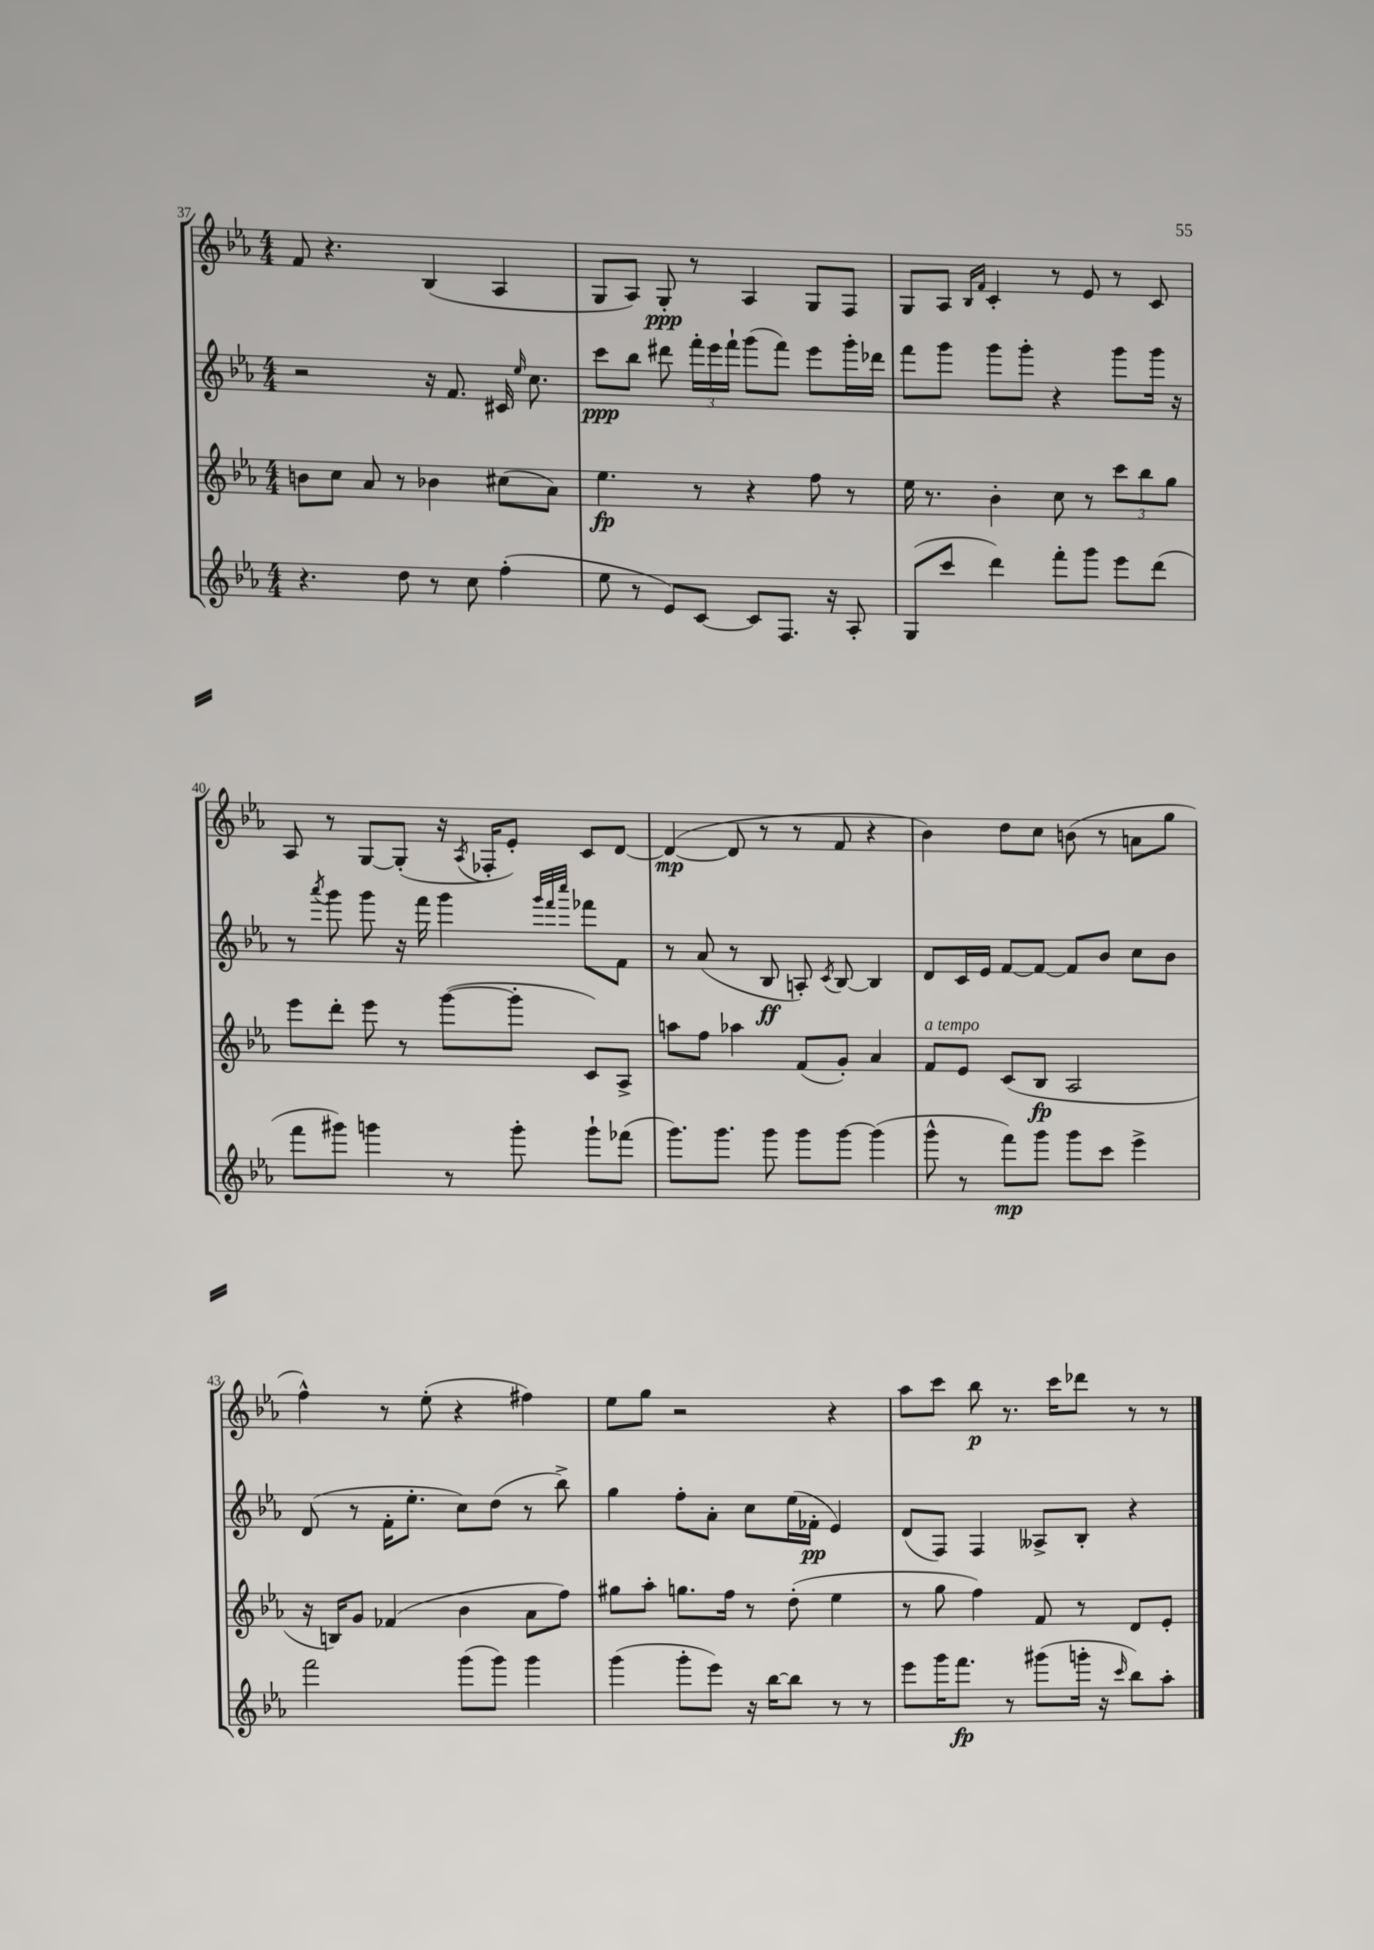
<<
\new StaffGroup <<
\new Staff = "s0" {
    \clef treble \key ees \major \numericTimeSignature \time 4/4
    \autoBeamOff f'8 r4. bes4( aes4 |
    g8[ aes8]) g8-.\ppp r8 aes4 g8[ f8] |
    g8[ aes8] \grace { bes16[ f'16] } c'4-. r8 ees'8 r8 c'8 |
    aes8 r8 g8[~ g8]-.( r16 \acciaccatura { aes8 } fes16[-. ees'8]-.) c'8[ d'8]~ |
    d'4~\mp( d'8 r8 r8 f'8 r4 |
    bes'4) d''8[ c''8] b'8( r8 a'8[ g''8] |
    f''4-^) r8 ees''8-.( r4 fis''4) |
    ees''8[ g''8] r2 r4 |
    aes''8[ c'''8] bes''8\p r8. c'''16[ des'''8] r8 r8 \bar "|." |
}
\new Staff = "s1" {
    \clef treble \key ees \major \numericTimeSignature \time 4/4
    \autoBeamOff r2 r16 f'8. cis'16 \grace { ees''16 } c''8. |
    c'''8[\ppp bes''8] dis'''8 \tuplet 3/2 { f'''16[-. ees'''16 f'''16]-! } g'''8[( f'''8]) ees'''8[ g'''16-. des'''16] |
    f'''8[ g'''8] g'''8[ g'''8]-. r4 g'''8[ g'''16] r16 |
    r8 \acciaccatura { aes'''8 } g'''8 g'''8 r16 f'''16 g'''4 \grace { g'''32[ f'''32 c''''32] } fes'''8[ f'8] |
    r8 aes'8( r8 bes8\ff a8-.) \acciaccatura { c'8 } bes8~ bes4 |
    d'8[ c'16 ees'16] f'8[~ f'8]~ f'8[ bes'8] c''8[ bes'8] |
    d'8( r8 f'16[-. ees''8.]-. c''8[) d''8]( r8 bes''8->) |
    g''4 f''8[-. aes'8]-. c''8[ ees''16( fes'16]-.\pp ees'4) |
    d'8[( f8]) f4 aeses8[-> bes8]-. r4 \bar "|." |
}
\new Staff = "s2" {
    \clef treble \key ees \major \numericTimeSignature \time 4/4
    \autoBeamOff b'8[ c''8] aes'8 r8 bes'4 cis''8[( aes'8]) |
    ees''4.\fp r8 r4 f''8 r8 |
    ees''16 r8. bes'4-. c''8 r8 \tuplet 3/2 { c'''8[ bes''8 g''8] } |
    ees'''8[ d'''8]-. ees'''8 r8 g'''8[~( g'''8]-. c'8[) aes8]-> |
    a''8[ f''8] aes''4 f'8[( g'8]-.) aes'4 |
    f'8[^\markup { \italic "a tempo" } ees'8] c'8[( bes8]\fp aes2 |
    r16 b16[) g'8] fes'4( bes'4 aes'8[ f''8]) |
    gis''8[ aes''8]-. g''8.[ f''16] r8 d''8-.( ees''4 |
    r8 g''8 f''4) f'8 r8 d'8[ ees'8]-. \bar "|." |
}
\new Staff = "s3" {
    \clef treble \key ees \major \numericTimeSignature \time 4/4
    \autoBeamOff r4. d''8 r8 c''8 f''4-.( |
    ees''8 r8 ees'8[) c'8]~ c'8[ f8.] r16 aes8-. |
    g8[( c'''8] d'''4) f'''8[-. g'''8] ees'''8[ d'''8]( |
    f'''8[ gis'''8]) g'''4 r8 g'''8-. g'''8[-! fes'''8]( |
    g'''8.[) g'''8.] g'''8 g'''8[ g'''8]~ g'''4( |
    g'''8-^ r8 f'''8[\mp) g'''8] g'''8[ c'''8] ees'''4-> |
    f'''2 g'''8[( g'''8]) g'''4 |
    g'''4( g'''8[-. ees'''8]) r16 bes''16[~ bes''8] r8 r8 |
    ees'''8[ g'''16 f'''8.]\fp r8 gis'''8[( g'''16]-. r16 \grace { c'''16 } bes''8[) aes''8]-. \bar "|." |
}
>>
>>
\layout { \context { \Score currentBarNumber = #37 } }
